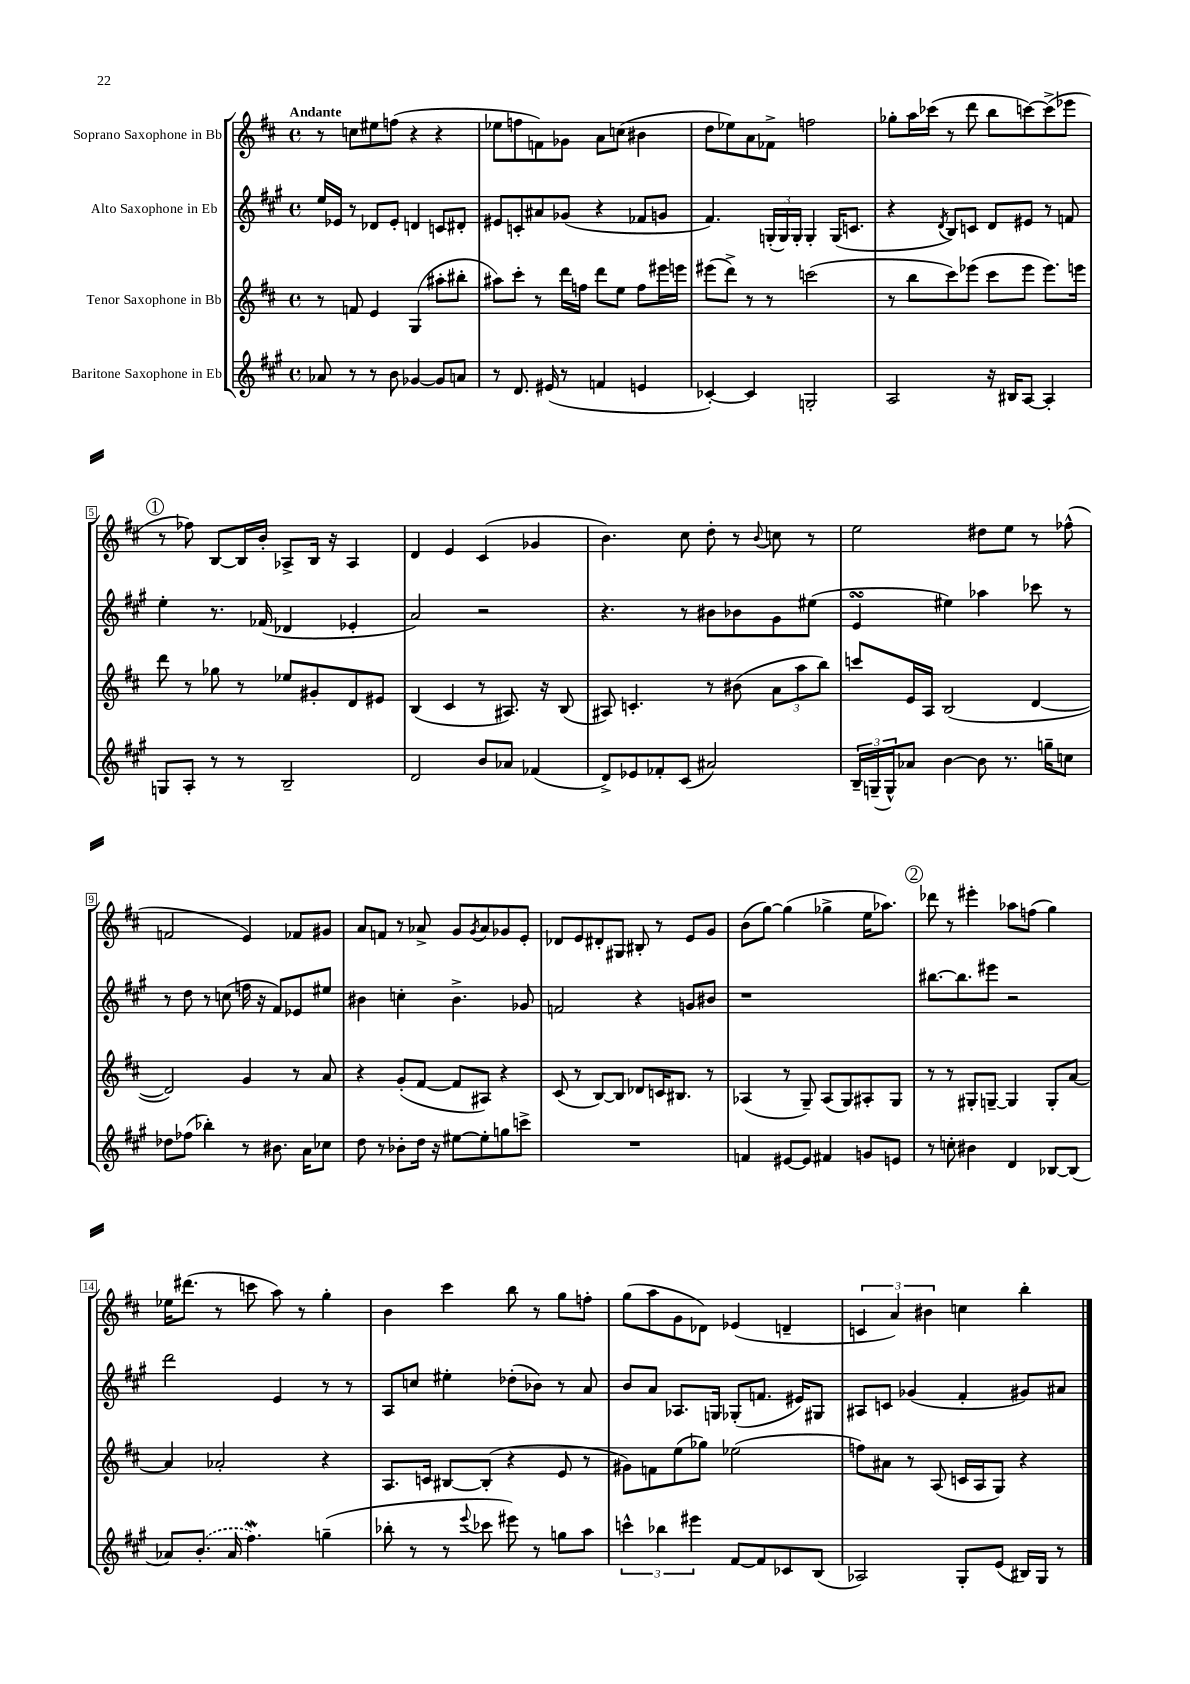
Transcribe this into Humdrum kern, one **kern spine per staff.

**kern	**kern	**kern	**kern
*part4	*part3	*part2	*part1
*staff4	*staff3	*staff2	*staff1
*I"Baritone Saxophone in Eb	*I"Tenor Saxophone in Bb	*I"Alto Saxophone in Eb	*I"Soprano Saxophone in Bb
*clefG2	*clefG2	*clefG2	*clefG2
*k[f#c#g#]	*k[f#c#]	*k[f#c#g#]	*k[f#c#]
*M4/4	*M4/4	*M4/4	*M4/4
*met(c)	*met(c)	*met(c)	*met(c)
=1	=1	=1	=1
!	!	!	!LO:TX:a:B:t=Andante
8a-X/	8r	16ee/LL	8r
.	.	16e-X/JJ	.
8r	8fn/	8r	8ccn\L
8r	4e/	8d-X/L	8ee#X\
8b\	.	8e-'/J	(8ffn\J
[4g-X/	(4G/	4dn/	4r
8g-/L]	8aa#X'\L	8cn/L	4r
8an/J	8bb#X'\J	8d#X'/J	.
=2	=2	=2	=2
8r	8aa#X\L)	8e#X/L	8ee-X\L
8.d/	8ccc#'\J	8cn'/	8ffn\
.	8r	8a#X/	8fn\)
(16e#X/	.	.	.
8r	16ddd\LL	(8g-X/J	8g-X\J
.	16ffn\JJ	.	.
4fn/	8ddd\L	4r	8a\L
.	8ee\J	.	(8ccn\J
4en/	8ff\L	8f-X/L	4b#X\
.	16eee#X\L	8gn/J	.
.	16eeen\JJ	.	.
=3	=3	=3	=3
[4c-X'/)	(8eee#X\L	4.f#/)	8dd\L
.	8ddd^\J)	.	8ee-X\)
4c-/]	8r	.	8a\
.	8r	(24Gn'/LL	8f-X^\J
.	.	24G/)	.
.	.	24G'/JJ	.
2Gn'/	(2cccn\	4G'/	2ffn\
.	.	(16G/KL	.
.	.	8.cn/J	.
=4	=4	=4	=4
2A/	8r	4r	8gg-X'\L
.	8bb\L	.	16aa\L
.	.	.	(16ccc-X\JJ
.	.	8qd/	.
.	8ccc#\)	8B/L)	8r
.	(8eee-X\J	8cn/J	8ddd\
16r	8ccc#\L	8d/L	8bb\L
16B#X/KL	.	.	.
[8A/J	8eee-\J	8e#X/J	[8cccn\)
4A'/]	8.eee-\L)	8r	(8ccc^\]
.	.	8fn/	8eee-X\J
.	16eeen\Jk	.	.
!!LO:LB:g=z
!!LO:REH:place=s1:t=1
=5	=5	=5	=5
8Gn/L	8ddd\	4ee'\	8r
8A'/J	8r	.	8ff-X\)
8r	8gg-X\	8.r	[8B/L
8r	8r	.	16B/L]
.	.	(16f-X/	16b'/JJ
2B~/	8ee-X/L	4d-X/	8A-X^/L
.	8g#X'/	.	16B/Jk
.	.	.	16r
.	8d/	4e-X'/	4A-/
.	8e#X/J	.	.
=6	=6	=6	=6
2d/	(4B/	2a/)	4d/
.	4c#/	.	4e/
8b/L	8r	2r	(4c#/
8a-X/J	8.A#X/)	.	.
(4f-X/	.	.	4g-X/
.	16r	.	.
.	(8B/	.	.
=7	=7	=7	=7
8d^/L)	8A#X/)	4.r	4.b\)
8e-X/	4.cn'/	.	.
8f-X'/	.	.	.
(8c#/J	.	8r	8cc#\
2a#X/)	8r	8b#X\L	8dd'\
.	(8b#X\	8b-X\	8r
.	.	.	8qqb/
.	12a\L	8g#\	8ccn\
.	12aa\	.	.
.	.	(8ee#X\J	8r
.	12bb\J)	.	.
=8	=8	=8	=8
24B~/LL	8cccn/L	4esSSS/	2ee\
(24Gn~/	.	.	.
24G^^/J)	.	.	.
8a-X/J	16e/L	.	.
.	16A/JJ	.	.
[4b\	(2B/	4ee#X\)	.
8b\]	.	4aa-X\	8dd#X\L
8.r	.	.	8ee\J
.	[4d/	8ccc-X\	8r
16ggn~\KL	.	.	.
8ccn\J	.	8r	(8ff-X^^\
!!LO:LB:g=z
=9	=9	=9	=9
8dd-X\L	2d/])	8r	2fn/
(8ff-X\J	.	8dd\	.
4bb-X'\)	.	8r	.
.	.	(8ccn\	.
8r	4g/	16ffn\	4e/)
.	.	16r	.
8.b#X\	.	8f#/L)	.
.	8r	8e-X/	8f-X/L
16a\KL	.	.	.
8cc-X\J	8a/	8ee#X/J	8g#X/J
=10	=10	=10	=10
8dd\	4r	4b#X\	8a/L
8r	.	.	8fn/J
8b-X'\L	(8g'/L	4ccn'\	8r
16dd\Jk	[8f#/J	.	8a-X^/
16r	.	.	.
[8ee#X\L	8f#/L]	4.b#^\	8g/L
.	.	.	8qg/
8ee#'\]	8A#X/J)	.	8a-/
8ggn\	4r	.	8g-X/
8cccn^\J	.	8g-X/	8e'/J
=11	=11	=11	=11
1r	(8c#/	2fn/	8d-X/L
.	8r	.	8e/
.	[8B/L)	.	8d#X'/
.	8B/J]	.	8G#X/J
.	8d-X/L	4r	8B#X'/
.	16cn/K	.	8r
.	8.B#X/J	.	.
.	.	8gn/L	8e/L
.	8r	8b#X/J	8g/J
=12	=12	=12	=12
4fn/	(4A-X/	1r	(8b\L
.	.	.	[8gg\J)
[8e#X/L	8r	.	(4gg\]
8e#/J]	8G~/)	.	.
4f#X/	(8A-/L	.	4gg-X^\
.	8G/)	.	.
8gn/L	8A#X'/	.	16ee\KL
.	.	.	8.aa-X\J)
8en/J	8G/J	.	.
!!LO:REH:place=s1:t=2
=13	=13	=13	=13
8r	8r	[8.bb#X\L	8ddd-X\
8ccn'\	8r	.	8r
.	.	8.bb#\]	.
4b#X\	8G#X'/L	.	4eee#X'\
.	[8Gn~/J	8eee#X\J	.
4d/	4G/]	2r	8aa-X\L
.	.	.	(8ffn\J
[8B-X/L	8G'/L	.	4gg\)
(8B-/J]	[8a/J	.	.
!!LO:LB:g=z
=14	=14	=14	=14
8a-X/L)	4a/]	2ddd\	16ee-X\KL
.	.	.	(8.ddd#X\J
(8.b'/J	.	.	.
.	2a-X'/	.	8r
16a-/	.	.	.
4.ff#W\)	.	.	8cccn\
.	.	4e/	8aa\)
.	.	.	8r
(4ggn~\	4r	8r	4gg'\
.	.	8r	.
=15	=15	=15	=15
8bb-X'\	8.A/L	8A/L	4b\
8r	.	8ccn/J	.
.	16cn/Jk	.	.
8r	[8B#X/L	4ee#X'\	4ccc#\
8qqeee/	.	.	.
8ccc-X\	(8B#'/J]	.	.
8eee#X\)	4r	(8dd-X'\L	8bb\
8r	.	8b-X\J)	8r
8ggn\L	8e/	8r	8gg\L
8aa\J	8r	8a/	8ffn'\J
=16	=16	=16	=16
6cccn^^\	8g#X\L)	8b/L	(8gg\L
.	8fn\	8a/J	8aa\
6bb-X\	.	.	.
.	(8ee\	8.A-X/L	8g\
6eee#X\	.	.	.
.	8gg-X\J)	.	8d-X\J)
.	.	16Gn/Jk	.
[8f#/L	(2ee-X\	(8G-X'/L	(4e-X/
8f#/]	.	8.fn/J	.
8c-X/	.	.	4dn~/
.	.	16e#X/KL)	.
(8B/J	.	8G#X/J	.
=17	=17	=17	=17
2A-X/)	8ffn\L)	8A#X/L	6cn/
.	8a#X\J	8cn/J	.
.	.	.	6a/)
.	8r	(4g-X/	.
.	.	.	6b#X\
.	(8A/	.	.
8G#'/L	16cn/LL	4f#'/	4ccn\
.	16A/J	.	.
(8e/J	8G/J)	.	.
16B#X/LL)	4r	8g#X/L)	4bb'\
16G#/JJ	.	.	.
8r	.	8a#X/J	.
==	==	==	==
*-	*-	*-	*-
